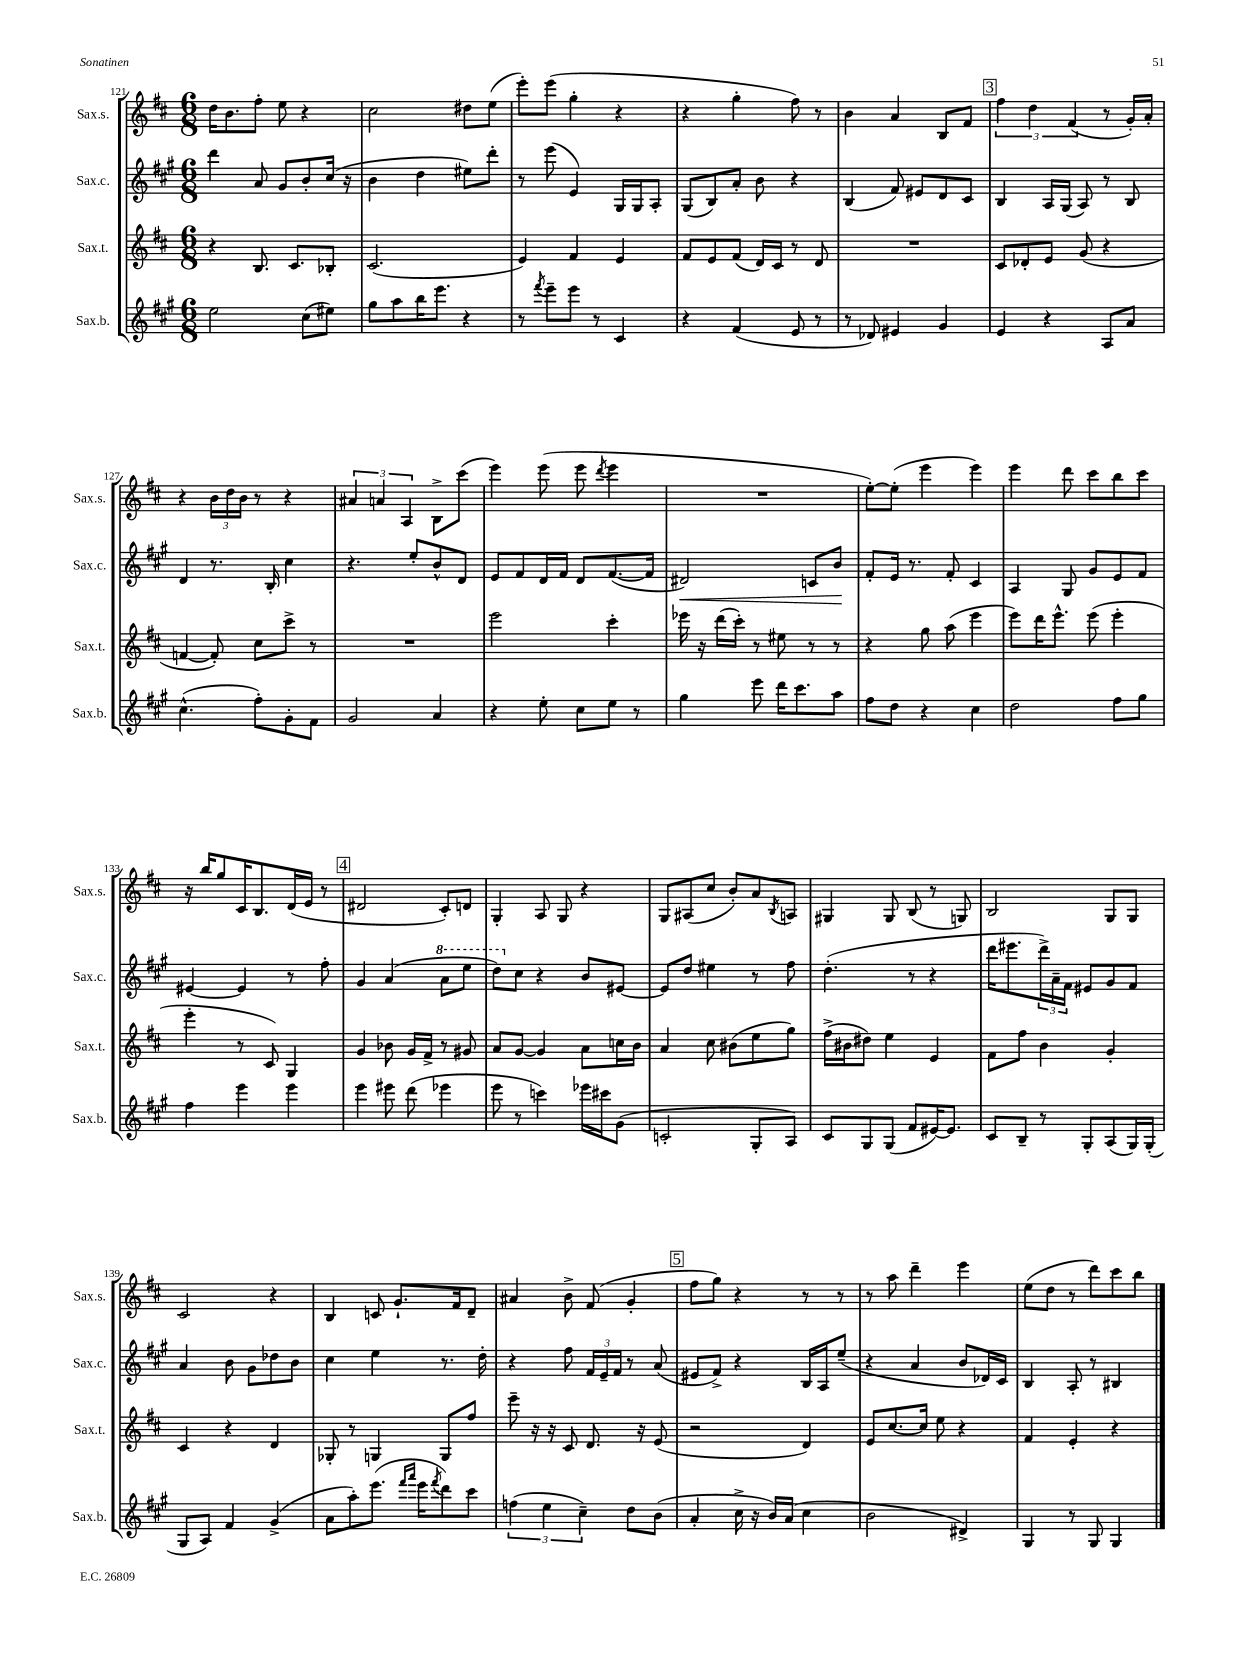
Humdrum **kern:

**kern	**kern	**kern	**dynam	**kern
*part4	*part3	*part2	*part2	*part1
*staff4	*staff3	*staff2	*staff2	*staff1
*I"Sax.b.	*I"Sax.t.	*I"Sax.c.	*	*I"Sax.s.
*I'Sax.b.	*I'Sax.t.	*I'Sax.c.	*	*I'Sax.s.
*clefG2	*clefG2	*clefG2	*	*clefG2
*k[f#c#g#]	*k[f#c#]	*k[f#c#g#]	*	*k[f#c#]
*M6/8	*M6/8	*M6/8	*	*M6/8
=121	=121	=121	=121	=121
2ee\	4r	4ddd\	.	16dd\KL
.	.	.	.	8.b\
.	8.B/	8a/	.	8ff#'\J
.	.	8g#/L	.	8ee\
.	8.c#/L	.	.	.
(8cc#\L	.	8b'/	.	4r
8ee#X\J)	8B-X'/J	(16cc#/Jk	.	.
.	.	16r	.	.
=122	=122	=122	=122	=122
8gg#\L	(2.c#/	4b\	.	2cc#\
8aa\	.	.	.	.
16bb\K	.	4dd\	.	.
8.eee\J	.	.	.	.
4r	.	8ee#X\L)	.	8dd#X\L
.	.	8ddd'\J	.	(8ee\J
=123	=123	=123	=123	=123
8r	4e/)	8r	.	8eee'\L)
8qfff#/	.	.	.	.
8eee~\L	.	(8eee\	.	(8eee\J
8eee\J	4f#/	4e/)	.	4gg'\
8r	.	.	.	.
4c#/	4e/	16G#/LL	.	4r
.	.	16G#/J	.	.
.	.	8A'/J	.	.
=124	=124	=124	=124	=124
4r	8f#/L	(8G#/L	.	4r
.	8e/	8B/)	.	.
(4f#/	(8f#/J	8a'/J	.	4gg'\
.	16d/LL)	8b\	.	.
.	16c#/JJ	.	.	.
8e/	8r	4r	.	8ff#\)
8r	8d/	.	.	8r
=125	=125	=125	=125	=125
8r	2.r	(4B/	.	4b\
8d-X/)	.	.	.	.
4e#X/	.	8f#/)	.	4a/
.	.	8e#X/L	.	.
4g#/	.	8d/	.	8B/L
.	.	8c#/J	.	8f#/J
!!LO:REH:place=s1:t=3
=126	=126	=126	=126	=126
4e/	8c#/L	4B/	.	6ff#\
.	8d-X'/	.	.	.
.	.	.	.	6dd\
4r	8e/J	16A/LL	.	.
.	.	(16G#/JJ	.	.
.	.	.	.	(6f#/
.	(8g/	8A/)	.	.
8A/L	4r	8r	.	8r
8a/J	.	8B/	.	16g'/LL)
.	.	.	.	16a'/JJ
!!LO:LB:g=z
=127	=127	=127	=127	=127
(4.cc#^^\	[4fn/	4d/	.	4r
.	8f'/])	8.r	.	24b\LL
.	.	.	.	24dd\
.	.	.	.	24b\JJ
8ff#'\L)	8cc#\L	.	.	8r
.	.	16B'/	.	.
8g#'\	8ccc#^\J	4cc#\	.	4r
8f#\J	8r	.	.	.
=128	=128	=128	=128	=128
2g#/	2.r	4.r	.	6a#X/
.	.	.	.	6an/
.	.	.	.	6A/
.	.	8ee'/L	.	.
4a/	.	8b^^/	.	8B^\L
.	.	8d/J	.	(8ccc#\J
=129	=129	=129	=129	=129
4r	2eee\	8e/L	.	4eee\)
.	.	8f#/	.	.
8ee'\	.	16d/L	.	(8eee\
.	.	16f#/JJ	.	.
8cc#\L	.	8d/L	.	8eee\
.	.	.	.	8qddd/
8ee\J	4ccc#'\	([8.f#/	.	4eee\
8r	.	.	.	.
.	.	16f#/Jk]	.	.
=130	=130	=130	=130	=130
!	!	!	!LO:HP:b	!
4gg#\	16eee-X\	2d#X/)	<	2.r
.	16r	.	.	.
.	(16ddd\LL	.	.	.
.	16ccc#'\JJ)	.	.	.
8eee\	8r	.	.	.
16ddd\KL	8ee#X\	.	.	.
8.ccc#\	.	.	.	.
.	8r	8cn/L	.	.
8aa\J	8r	8b/J	.	.
.	.	.	[	.
=131	=131	=131	=131	=131
8ff#\L	4r	8f#'/L	.	[8ee'\L)
8dd\J	.	16e/Jk	.	(8ee'\J]
.	.	8.r	.	.
4r	8gg\	.	.	4eee\
.	(8aa\	8f#'/	.	.
4cc#\	4eee\	4c#/	.	4eee\)
=132	=132	=132	=132	=132
2dd\	8eee\L)	4A/	.	4eee\
.	16ddd\K	.	.	.
.	8.eee^^\J	.	.	.
.	.	8G#/	.	8ddd\
.	(8eee\	8g#/L	.	8ccc#\L
8ff#\L	4eee'\	8e/	.	8bb\
8gg#\J	.	8f#/J	.	8ccc#\J
!!LO:LB:g=z
=133	=133	=133	=133	=133
4ff#\	4eee'\	[4e#X/	.	16r
.	.	.	.	16bb/KL
.	.	.	.	8gg/
4eee\	8r	4e#/]	.	16c#/K
.	.	.	.	8.B/
.	8c#/)	.	.	.
4eee\	4G/	8r	.	(16d/L
.	.	.	.	16e/JJ
.	.	8ff#'\	.	8r
!!LO:REH:place=s1:t=4
=134	=134	=134	=134	=134
4eee\	4g/	4g#/	.	2d#X/
8eee#X\	8b-X\	(4a/	.	.
(8ddd\	16g/LL	.	.	.
.	16f#^/JJ	.	.	.
*	*	*8va	*	*
4eee-X\	8r	8aa\L	.	8c#'/L)
.	8g#X/	8eee\J	.	8dn/J
=135	=135	=135	=135	=135
8eee\	8a/L	8ddd\L)	.	4G'/
*	*	*X8va	*	*
8r	[8g/J	8cc#\J	.	.
4cccn\)	4g/]	4r	.	8A/
.	.	.	.	8G/
16eee-X\LL	8a\L	8b/L	.	4r
16ccc#X\J	.	.	.	.
(8g#\J	16ccn\L	[8e#X/J	.	.
.	16b\JJ	.	.	.
=136	=136	=136	=136	=136
2cn'/	4a/	8e#/L]	.	8G/L
.	.	8dd/J	.	(8A#X/
.	8cc#\	4ee#X\	.	8cc#/J
.	(8b#X\L	.	.	8b'/L)
8G#'/L	8ee\	8r	.	8a/
.	.	.	.	8qB/
8A/J)	8gg\J)	8ff#\	.	8An/J
=137	=137	=137	=137	=137
8c#/L	(16ff#^\LL	(4.dd'\	.	4G#X/
.	16b#X\J	.	.	.
8G#/	8dd#X\J)	.	.	.
(8G#/J	4ee\	.	.	8G#/
8f#/L	.	8r	.	(8B/
[16e#X/K)	4e/	4r	.	8r
8.e#/J]	.	.	.	.
.	.	.	.	8Gn/)
=138	=138	=138	=138	=138
8c#/L	8f#\L	16ddd\KL	.	2B/
.	.	8.eee#X\	.	.
8B~/J	8ff#\J	.	.	.
8r	4b\	24ddd^\L)	.	.
.	.	24a~\	.	.
.	.	24f#\JJ	.	.
8G#'/L	.	8e#X/L	.	.
(8A/	4g'/	8g#/	.	8G/L
16G#/L)	.	8f#/J	.	8G/J
(16G#'/JJ	.	.	.	.
!!LO:LB:g=z
=139	=139	=139	=139	=139
8G#/L	4c#/	4a/	.	2c#/
8A/J)	.	.	.	.
4f#/	4r	8b\	.	.
.	.	8g#\L	.	.
(4g#^/	4d/	8dd-X\	.	4r
.	.	8b\J	.	.
=140	=140	=140	=140	=140
8a\L	8G-X'/	4cc#\	.	4B/
8aa'\)	8r	.	.	.
(8.eee\J	4Gn/	4ee\	.	8cn/
.	.	.	.	8.g`/L
16qqfff#/LL	.	.	.	.
16qqaaa/JJ	.	.	.	.
16eee\KL	.	.	.	.
8qfff#/	.	.	.	.
8ddd\)	8G/L	8.r	.	.
.	.	.	.	16f#/k
8ccc#\J	8ff#/J	.	.	8d~/J
.	.	16dd'\	.	.
=141	=141	=141	=141	=141
(6ffn\	8eee~\	4r	.	4a#X/
.	16r	.	.	.
6ee\	.	.	.	.
.	16r	.	.	.
.	8c#/	8ff#\	.	8b^\
6cc#~\)	.	.	.	.
.	8.d/	24f#/LL	.	(8f#/
.	.	24e~/	.	.
.	.	24f#/JJ	.	.
8dd\L	.	8r	.	4g'/
.	16r	.	.	.
(8b\J	(8e/	(8a/	.	.
!!LO:REH:place=s1:t=5
=142	=142	=142	=142	=142
4a'/	2r	8e#X/L	.	8ff#\L
.	.	8f#^/J)	.	8gg\J)
16cc#^\	.	4r	.	4r
16r	.	.	.	.
16b/LL)	.	.	.	.
(16a/JJ	.	.	.	.
4cc#\	4d/)	16B/LL	.	8r
.	.	16A/J	.	.
.	.	(8ee~/J	.	8r
=143	=143	=143	=143	=143
2b\	8e/L	4r	.	8r
.	[8.cc#/	.	.	8aa\
.	.	4a/	.	4ddd~\
.	16cc#/Jk]	.	.	.
.	8ee\	.	.	.
4d#X^/)	4r	8b/L	.	4eee\
.	.	16d-X/L)	.	.
.	.	16c#/JJ	.	.
=144	=144	=144	=144	=144
4G#/	4f#/	4B/	.	(8ee\L
.	.	.	.	8dd\J
8r	4e'/	8A'/	.	8r
8G#/	.	8r	.	8ddd\L)
4G#/	4r	4B#X/	.	8ccc#\
.	.	.	.	8bb\J
==	==	==	==	==
*-	*-	*-	*-	*-
